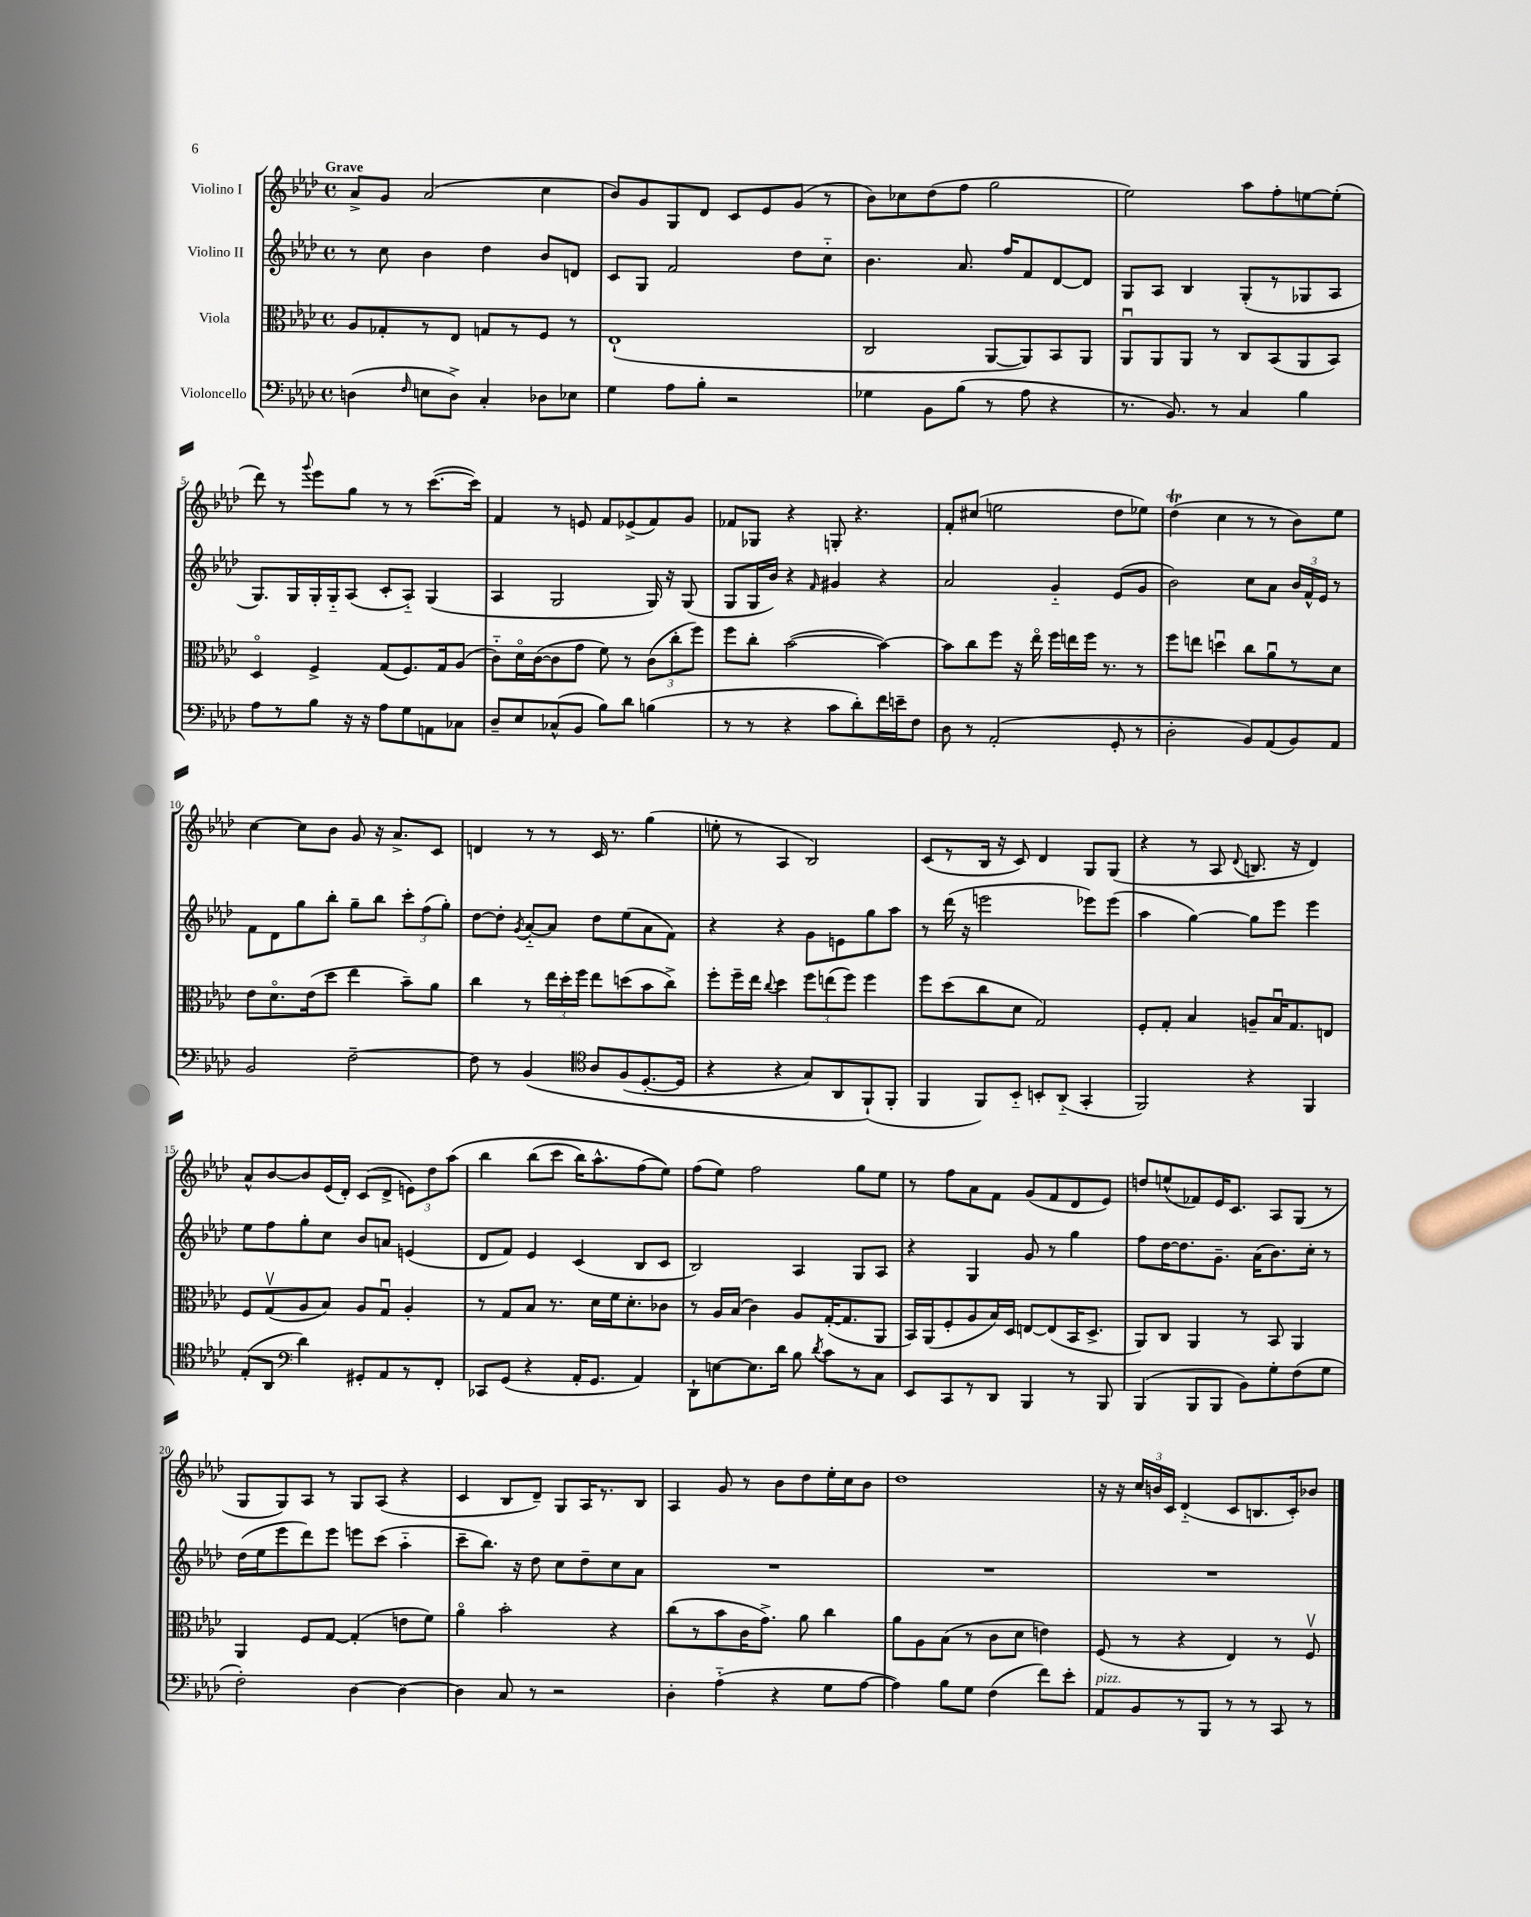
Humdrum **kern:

**kern	**kern	**kern	**kern
*staff4	*staff3	*staff2	*staff1
*clefF4	*clefC3	*clefG2	*clefG2
*k[b-e-a-d-]	*k[b-e-a-d-]	*k[b-e-a-d-]	*k[b-e-a-d-]
*M4/4	*M4/4	*M4/4	*M4/4
*met(c)	*met(c)	*met(c)	*met(c)
(4D	8A-	8r	8a-^
.	8G-'	8cc	8g
16qqF	.	.	.
8E	8r	4b-	(2a-
8D^)	8E-	.	.
4C'	8G	4dd-	.
.	8r	.	.
8D-	8F	8b-	4cc
8E-	8r	8d	.
=	=	=	=
4G	(1E-`	8c	8b-)
.	.	8G	8g
8A-	.	2f	8G
8B-'	.	.	8d-
2r	.	.	8c
.	.	.	8e-
.	.	8dd-	(8g
.	.	8cc'~	8r
=	=	=	=
4G-	2C	4.b-	8b-)
.	.	.	8cc-
8BB-	.	.	(8dd-
(8B-	.	8.a-	8ff
8r	[8AA-	.	2gg
.	.	16ff	.
8A-	8AA-])	8f	.
4r	8BB-	[8d-	.
.	8AA-	8d-]	.
=	=	=	=
8.r	8AA-u	8G	2ee-)
.	8AA-	8A-	.
8.BB-)	.	.	.
.	8AA-	4B-	.
8r	8r	.	.
4C	8C	(8G'	8aa-
.	(8BB-	8r	8ff'
4B-	8AA-	8G-	[8ee
.	8BB-)	8A-	(8ee']
=	=	=	=
8A-	4D-o	8.G)	8ddd-)
8r	.	.	8r
.	.	16G	.
.	.	.	8qqggg
8B-	4F^	16G'	8eee-
.	.	16G'~	.
16r	.	(8A-	8gg
16r	.	.	.
8A-	(8G	8c'	8r
8G	8.F)	8A-'~)	8r
8AA	.	(4G	([8.ccc
.	16G	.	.
8C-	(8A-	.	.
.	.	.	16ccc])
=	=	=	=
8D-~	8c'~)	4A-	4f
8E-	16d-o	.	.
.	([16c	.	.
(8C-^^	8c]	2G	8r
8BB-	8g	.	8e
8B-)	8f)	.	8f
8d-	8r	.	(8e-^
(4B	(12c	16G)	8f)
.	.	16r	.
.	12cc'	.	.
.	.	(8G	8g
.	12ff)	.	.
=	=	=	=
8r	8ff	8G	8f-
8r	8cc'	16G	8G-
.	.	16b-)	.
4r	([2b-	4r	4r
.	.	16qqf	.
8c	.	4g#	8G'
8d-')	.	.	4.r
16f	4b-_)	4r	.
16e~	.	.	.
8F	.	.	.
=	=	=	=
8D-	8b-]	2a-	8f'
8r	8cc	.	(8cc#
(2AA-'	8ff	.	2ee
.	16r	.	.
.	16ee-o	.	.
.	16ff	4g'~	.
.	16ee	.	.
.	16ff	.	.
.	8.r	.	.
8GG'	.	(8e-	8dd-
8r	8r	8g	8ee-)
=	=	=	=
2D-'	8ff	2b-)	(4dd-
.	8ee	.	.
.	4ddu	.	4cc
8BB-)	8cc	8cc	8r
(8AA-	8a-u	8a-	8r
8BB-)	8r	24b-	8b-)
.	.	24f^^	.
.	.	24e-	.
8AA-	8d-	8r	8ee-
=	=	=	=
2BB-	8e-	8f	[4cc
.	8.d-o	8d-	.
.	.	8gg	8cc]
.	(16e-	.	.
.	8dd-	8bb-'	8b-
[2F~	4ee-	8gg~	8g
.	.	8bb-	16r
.	.	.	8.a-^
.	8b-~)	12ccc'	.
.	.	(12ff	.
.	8a-	.	8c
.	.	12gg')	.
=	=	=	=
8F]	4cc	[8dd-	4d
8r	.	8dd-']	.
.	.	8qg	.
&(4BB-	8r	[8a-'~	8r
.	24ee-	8a-]	8r
.	24dd-'	.	.
.	24ff	.	.
*clefC4	*	*	*
8A-	8ee-	8dd-	16c
.	.	.	8.r
(8F	(8dd	(8ee-	.
[8.D-'	8b-	8a-	(4gg
.	8cc^)	8f)	.
16D-]	.	.	.
=	=	=	=
4r	8ff'	4r	8ee'
.	16ff~	.	8r
.	16ee-	.	.
.	8qqcc	.	.
4r	4dd-	4r	4A-
8G)	12ff	8g	2B-)
.	(12ee	.	.
8AA-	.	8e	.
.	12ff)	.	.
(8FF`&)	4ff	8gg	.
8FF'	.	8aa-	.
=	=	=	=
4FF	8ff	8r	(8c
.	(8dd-	(16ddd-	8r
.	.	16r	.
8FF)	8cc	2eee	16B-
.	.	.	16r
8BB-'~	8d-	.	8c)
8BB'	2G)	.	4d-
(8AA-'~	.	.	.
4GG'	.	8eee-)	8G
.	.	(8eee-	(8G
=	=	=	=
2FF)	8F'	4aa-	4r
.	8G'	.	.
.	4B-	[4gg)	8r
.	.	.	8A-
.	.	.	8qqd-
4r	8A~	8gg]	8.B
.	16B-u	8eee-	.
.	8.G	.	16r
4FF	.	4eee-	4d-)
.	8E	.	.
=	=	=	=
(8E-'	8F	8ee-	8a-^^
8AA-	(8Gv	8ff	[8b-
*clefF4	*	*	*
4d-)	8A-	8gg'	8b-]
.	8B-)	8cc	(16e-
.	.	.	16d-')
8GG#'	8A-	8b-	(8c
8AA-	8Gu	8a	8d-^
8r	4A-'	(4e	12e)
.	.	.	12dd-
8FF'	.	.	.
.	.	.	&(12aa-
=	=	=	=
8CC-	8r	8d-	4bb-
(8GG	8G	8f)	.
4r	8B-	4e-	(8bb-
.	8.r	.	8ccc
16AA-'	.	(4c	16bb-)
8.GG	16d-	.	8.aa-^^
.	16f	.	.
.	8.d-'	.	.
4AA-)	.	8B-	(8ff
.	8c-	8c	8ee-)&)
=	=	=	=
8DD-`	8r	2B-)	(8ff
[8E	16A-	.	8ee-)
.	(16B-	.	.
8.E]	4c)	.	2ff
16d-	.	.	.
8B-	8A-	4A-	.
8qd-	.	.	.
8c	([16G'	.	.
.	8.G]	.	.
8r	.	8G	8gg
8C	8AA-	8A-	8ee-
=	=	=	=
8EE-	16BB-)	4r	8r
.	(16AA-	.	.
8CC	8F'	.	8ff
8r	8A-	4G	8a-
8DD-	16B-)	.	8f
.	16D-	.	.
4BBB-	[8E	8g	(8g
.	(8E]	8r	8f
8r	16BB-	4gg	8d-
.	8.D-^	.	.
8BBB-	.	.	8e-)
=	=	=	=
(4BBB-	8AA-)	8ff	8dd
.	8C	[16dd-	(8ee^^
.	.	8.dd-]	.
8BBB-	4AA-	.	8f-)
8BBB-	.	8.g~	16e-
.	.	.	8.c
8BB-)	8r	.	.
.	.	(16a-	.
8G'	8BB-	8.b-)	8A-
(8F	4AA-	.	(8G
.	.	16cc'	.
8G	.	8r	8r
=	=	=	=
2F')	4AA-	(16dd-	8G
.	.	16ee-	.
.	.	8eee-	8G)
.	8F	8ddd-)	8A-
.	[8G	8eee-	8r
[4D-	(4G']	8eee	8G
.	.	(8ccc	(8A-
4D-_	8e	4aa-'~	4r
.	8f)	.	.
=	=	=	=
4D-]	4a-o	8ccc~	4c
.	.	8.bb-)	.
8C	2b-'	.	8B-
.	.	16r	.
8r	.	8dd-	8d-~)
2r	.	8cc	8G
.	.	8dd-~	16A-
.	.	.	8.r
.	4r	8cc	.
.	.	8a-	8B-
=	=	=	=
4D-'	(8cc	1r	4A-
.	8r	.	.
(4A-'~	8b-	.	8g
.	16c	.	8r
.	8.g^)	.	.
4r	.	.	8b-
.	8a-	.	8dd-
8G	4cc	.	16ee-'
.	.	.	16cc
[8A-	.	.	8b-
=	=	=	=
4A-])	8a-	1r	1dd-
.	8A-	.	.
8B-	(8B-	.	.
8G	8r	.	.
(4F	8c	.	.
.	8d-	.	.
8f)	4e)	.	.
8e-'	.	.	.
=	=	=	=
8AA-	(8F	1r	16r
.	.	.	16r
8BB-	8r	.	24cc
.	.	.	24b
.	.	.	24c
8r	4r	.	(4d-'~
8BBB-	.	.	.
8r	4E-)	.	8c
8r	.	.	8.B
8CC	8r	.	.
.	.	.	16c')
8r	8Fv	.	8b-
==	==	==	==
*-	*-	*-	*-
